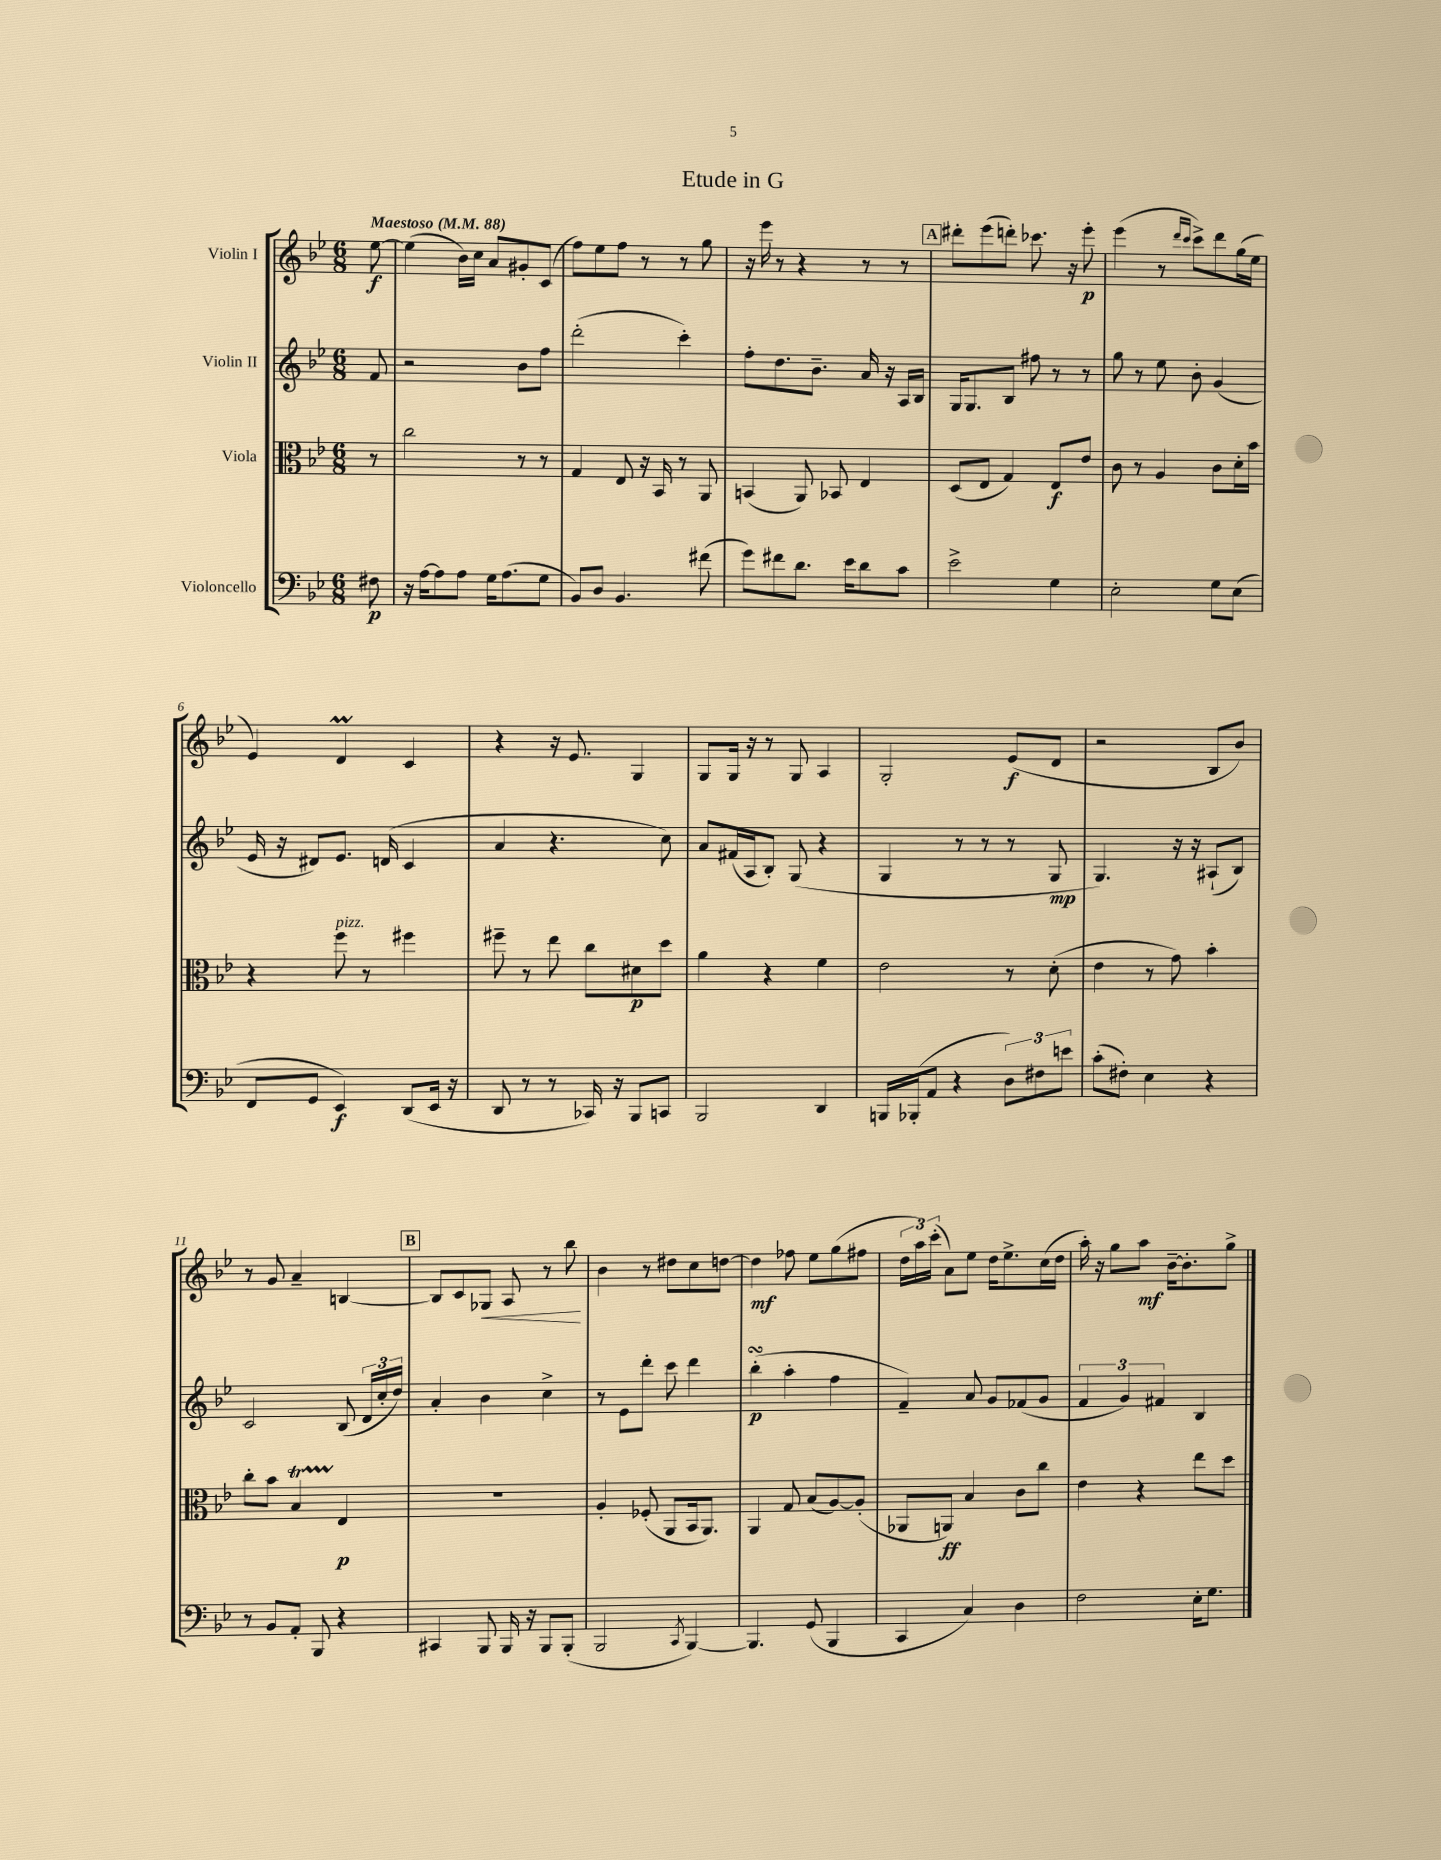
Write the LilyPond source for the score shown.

\header { title = "Etude in G" }
<<
\new StaffGroup <<
\new Staff = "s0" \with { instrumentName = "Violin I" } {
    \clef treble \key bes \major \numericTimeSignature \time 6/8 \partial 8 \tempo "Maestoso" 4 = 88
    \autoBeamOff ees''8~\f |
    ees''4( bes'16[) c''16] a'8[ gis'8-. c'8]( |
    f''8[) ees''8 f''8] r8 r8 g''8 |
    r16 ees'''16 r8 r4 r8 r8 |
    \mark \markup { \box "A" } dis'''8[-. ees'''8( d'''8]-.) ces'''8. r16 ees'''8-.\p |
    ees'''4( r8 \grace { d'''16[ c'''16] } c'''8[->) d'''8 g''16( ees''16] |
    ees'4) d'4\prall c'4 |
    r4 r16 ees'8. g4 |
    g8[ g16] r16 r8 g8 a4 |
    g2-. ees'8[\f( d'8] |
    r2 bes8[ bes'8]) |
    r8 g'8 a'4-- b4~ |
    \mark \markup { \box "B" } b8[ c'8 ges8]\< a8 r8 bes''8\! |
    bes'4 r8 dis''8[ c''8 d''8]~ |
    d''4\mf fes''8 ees''8[ g''8( fis''8] |
    \tuplet 3/2 { d''16[ a''16) c'''16]-.( } a'8[) ees''8] d''16[ ees''8.-> c''16( d''16] |
    a''16-.) r16 g''8[ a''8]\mf bes'16[~-- bes'8.-. g''8]-> \bar "|." |
}
\new Staff = "s1" \with { instrumentName = "Violin II" } {
    \clef treble \key bes \major \numericTimeSignature \time 6/8 \partial 8
    \autoBeamOff f'8 |
    r2 bes'8[ f''8] |
    d'''2-.( c'''4-.) |
    f''8[-. d''8. bes'8.]-- a'16 r16 a16[ bes16] |
    \mark \markup { \box "A" } g16[ g8. bes8] fis''8 r8 r8 |
    g''8 r8 ees''8 bes'8-. g'4( |
    ees'16 r16 dis'8[) ees'8.] d'16( c'4 |
    a'4 r4. c''8) |
    a'8[ fis'16( a16 bes8]-.) g8( r4 |
    g4 r8 r8 r8 g8\mp |
    g4.) r16 r16 ais8[-!( bes8]) |
    c'2 bes8( \tuplet 3/2 { d'16[ c''16-. d''16]) } |
    \mark \markup { \box "B" } a'4-. bes'4 c''4-> |
    r8 ees'8[ d'''8]-. c'''8 d'''4 |
    bes''4-.\turn\p( a''4-. f''4 |
    f'4--) a'8 g'8[ fes'8( g'8] |
    \tuplet 3/2 { f'4 g'4) fis'4 } bes4 \bar "|." |
}
\new Staff = "s2" \with { instrumentName = "Viola" } {
    \clef alto \key bes \major \numericTimeSignature \time 6/8 \partial 8
    \autoBeamOff r8 |
    c''2 r8 r8 |
    g4 ees8 r16 bes,16 r8 a,8 |
    b,4( a,8) bes,8 ees4 |
    \mark \markup { \box "A" } d8[( ees8] g4) ees8[\f ees'8] |
    c'8 r8 a4 c'8[ d'16-. bes'16] |
    r4 f''8^\markup { \italic "pizz." } r8 fis''4 |
    fis''8-- r8 ees''8 c''8[ dis'8\p d''8] |
    a'4 r4 f'4 |
    ees'2 r8 d'8-.( |
    ees'4 r8 g'8) bes'4-. |
    c''8[-. bes'8] bes4\startTrillSpan ees4\stopTrillSpan\p |
    \mark \markup { \box "B" } R2. |
    a4-. fes8-.( a,8[ bes,16 a,8.]) |
    a,4 g8 bes8[( a8~) a8]-.( |
    aes,8[ a,8]\ff) bes4 c'8[ c''8] |
    ees'4 r4 ees''8[ d''8] \bar "|." |
}
\new Staff = "s3" \with { instrumentName = "Violoncello" } {
    \clef bass \key bes \major \numericTimeSignature \time 6/8 \partial 8
    \autoBeamOff fis8\p |
    r16 a16[~ a8 a8] g16[ a8.( g8] |
    bes,8[) d8] bes,4. fis'8( |
    g'8[) fis'8 d'8.] ees'16[ d'8 c'8] |
    \mark \markup { \box "A" } ees'2-> g4 |
    ees2-. g8[ ees8]( |
    f,8[ g,8] ees,4\f) d,8[( ees,16] r16 |
    d,8 r8 r8 ces,16) r16 bes,,8[ c,8] |
    bes,,2 d,4 |
    b,,16[ bes,,16-.( a,8] r4 \tuplet 3/2 { d8[) fis8 e'8] } |
    c'8[-.( fis8]-.) ees4 r4 |
    r8 bes,8[ a,8]-. bes,,8 r4 |
    \mark \markup { \box "B" } cis,4 bes,,8 bes,,16 r16 bes,,8[ bes,,8]-.( |
    bes,,2 \acciaccatura { c,8 } bes,,4~) |
    bes,,4. g,8( bes,,4 |
    c,4 c4) d4 |
    f2 ees16[-. g8.] \bar "|." |
}
>>
>>
